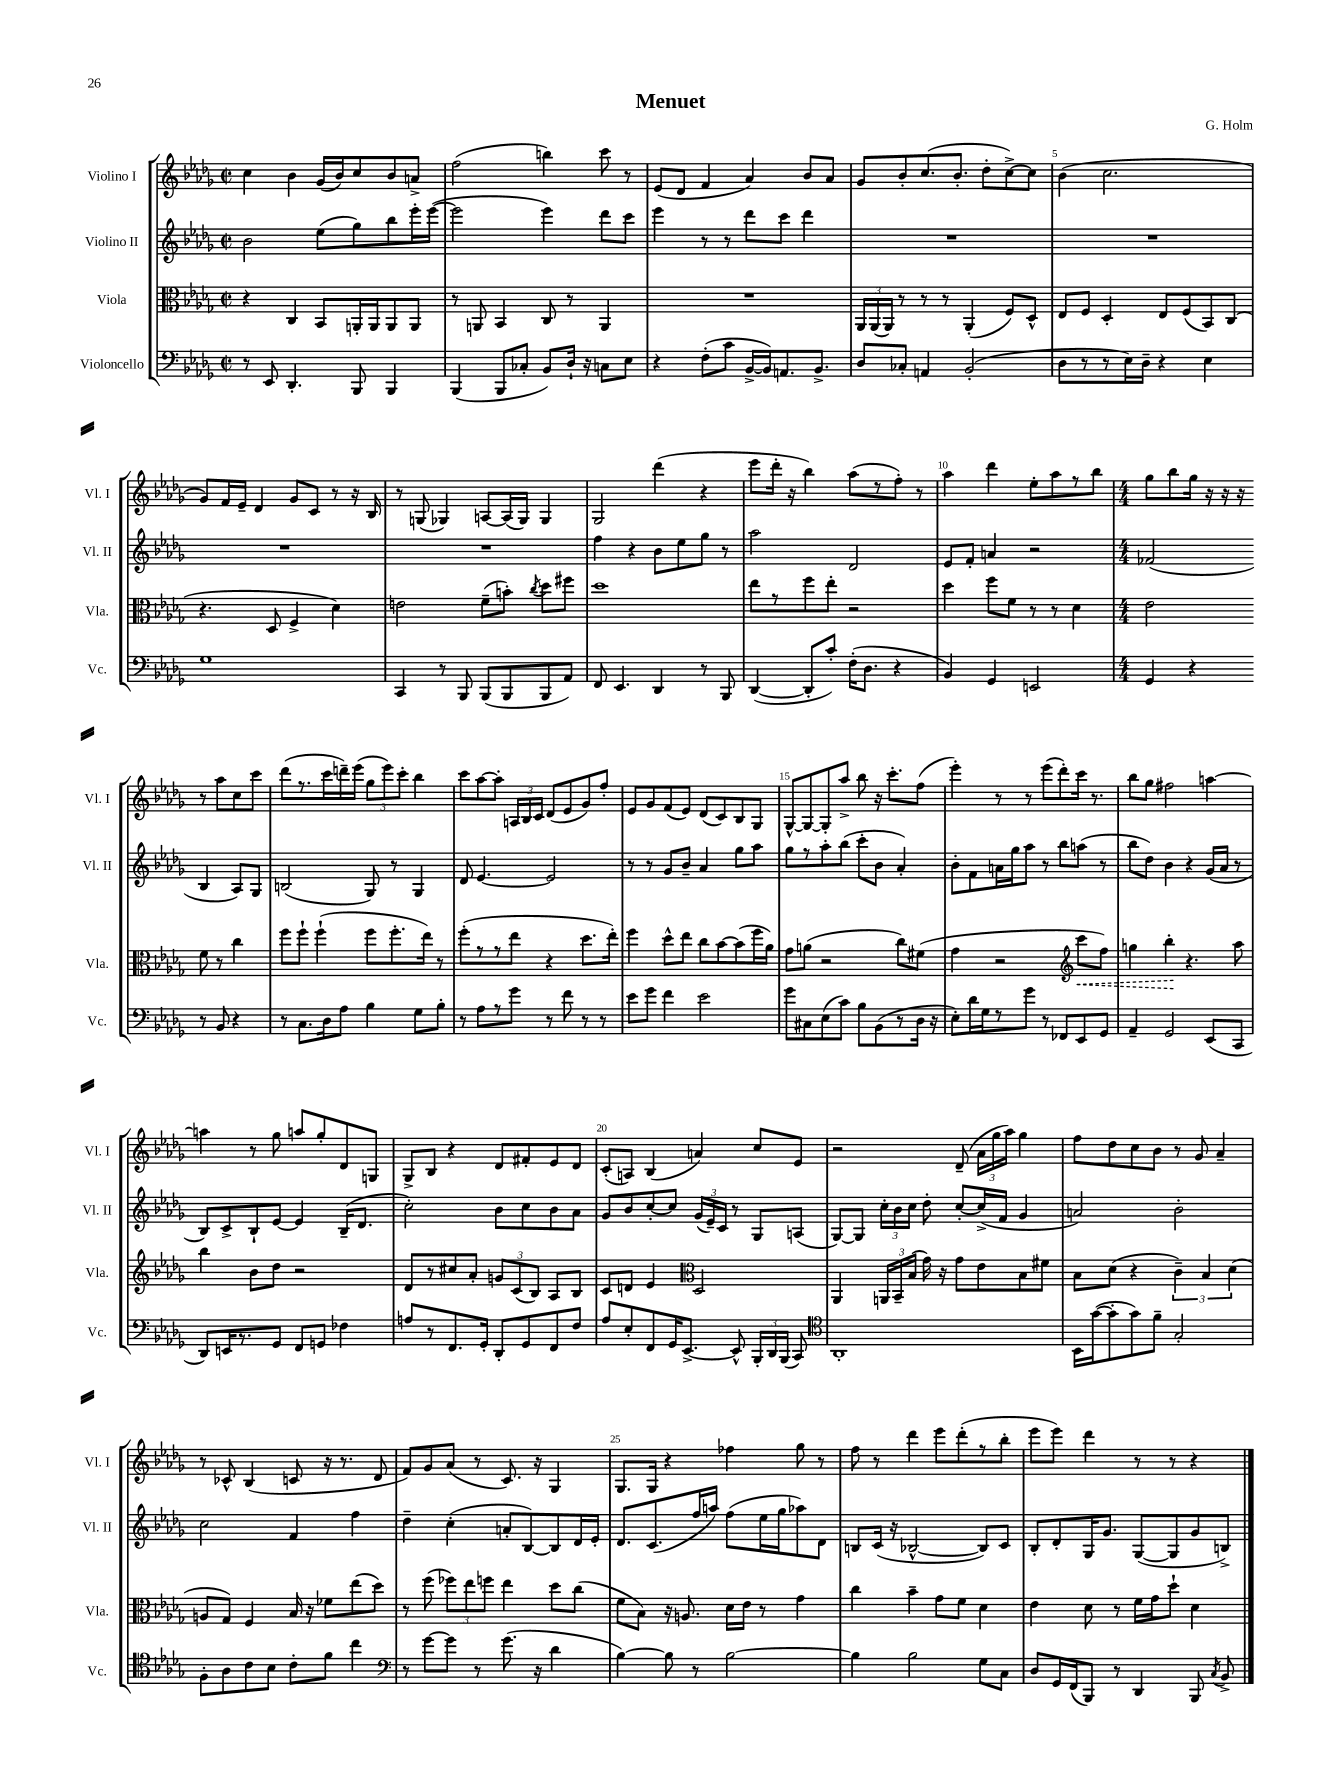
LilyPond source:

\header { title = "Menuet" composer = "G. Holm" }
<<
\new StaffGroup <<
\new Staff = "s0" \with { instrumentName = "Violino I" shortInstrumentName = "Vl. I" } {
    \clef treble \key des \major \defaultTimeSignature \time 2/2
    \autoBeamOff c''4 bes'4 ges'16[( bes'16) c''8 bes'8 a'8]-> |
    f''2( b''4) c'''8 r8 |
    ees'8[( des'8] f'4 aes'4) bes'8[ aes'8] |
    ges'8[ bes'8-. c''8.( bes'8.]-. des''8[-. c''8~->) c''8] |
    bes'4( c''2. |
    ges'8[) f'16 ees'16]-- des'4 ges'8[ c'8] r8 r16 bes16 |
    r8 g8( ges4) a8[~ a16( ges16]) ges4 |
    ges2 des'''4( r4 |
    ees'''8[ des'''16]-. r16 bes''4) aes''8[( r8 f''8]-.) r8 |
    aes''4 des'''4 ees''8[-. aes''8 r8 bes''8] |
    \numericTimeSignature \time 4/4 ges''8[ bes''8 ges''16] r16 r16 r16 r8 aes''8[ c''8 c'''8] |
    des'''8[( r8. c'''16 d'''16--) ees'''16]( \tuplet 3/2 { ges''8[ ees'''8) c'''8]-. } bes''4 |
    c'''8[ aes''8~ aes''8]-. \tuplet 3/2 { a16[ bes16 c'16] } des'8[( ees'8 ges'8) f''8]-. |
    ees'8[ ges'8 f'8( ees'8]) des'8[( c'8) bes8 ges8] |
    ges8[~-^ ges8~ ges8-. aes''8]-> bes''8 r16 c'''8.[-. f''8]( |
    ees'''4-.) r8 r8 ees'''8[( des'''8-.) c'''16] r8. |
    bes''8[ ges''8] fis''2 a''4~ |
    a''4 r8 ges''8 a''8[ ges''8-. des'8 g8] |
    ges8[-> bes8] r4 des'8[ fis'8-. ees'8 des'8] |
    c'8[-.( a8]) bes4( a'4) c''8[ ees'8] |
    r2 des'8--( \tuplet 3/2 { aes'16[ ges''16 aes''16]) } ges''4 |
    f''8[ des''8 c''8 bes'8] r8 ges'8 aes'4-- |
    r8 ces'8-^ bes4( c'8 r16 r8. des'8 |
    f'8[) ges'8 aes'8]( r8 c'8.) r16 ges4 |
    ges8.[ ges16] r4 fes''4 ges''8 r8 |
    f''8 r8 des'''4 ees'''8[ des'''8-.( r8 bes''8]-. |
    ees'''8[ ees'''8]) des'''4 r8 r8 r4 \bar "|." |
}
\new Staff = "s1" \with { instrumentName = "Violino II" shortInstrumentName = "Vl. II" } {
    \clef treble \key des \major \defaultTimeSignature \time 2/2
    \autoBeamOff bes'2 ees''8[( ges''8) bes''8 ees'''16-. ees'''16]~( |
    ees'''2 ees'''4) des'''8[ c'''8] |
    ees'''4 r8 r8 des'''8[ c'''8] des'''4 |
    R1 |
    R1 |
    R1 |
    R1 |
    f''4 r4 bes'8[ ees''8 ges''8] r8 |
    aes''2 des'2 |
    ees'8[ f'8]-. a'4 r2 |
    \numericTimeSignature \time 4/4 fes'2( bes4 aes8[) ges8] |
    b2( ges8) r8 ges4 |
    des'8 ees'4.~ ees'2 |
    r8 r8 ges'8[ bes'8]-- aes'4 ges''8[ aes''8] |
    ges''8[ r8 aes''8-. bes''8]( c'''8[-. bes'8] aes'4-.) |
    bes'8[-. f'8 a'16 ges''16 aes''8] r8 bes''8[ a''8]( r8 |
    bes''8[ des''8]) bes'4 r4 ges'16[( aes'16] r8 |
    bes8[) c'8-> bes8-! ees'8]~ ees'4 bes16[--( des'8.] |
    c''2-.) bes'8[ c''8 bes'8 aes'8] |
    ges'8[ bes'8 c''8~-. c''8] \tuplet 3/2 { ges'16[( ees'16--) c'16] } r8 ges8[ a8]( |
    ges8[~) ges8] \tuplet 3/2 { c''16[-. bes'16 c''16] } des''8-. c''8[~-. c''16->( f'16] ges'4 |
    a'2) bes'2-. |
    c''2 f'4 f''4 |
    des''4-- c''4-.( a'8[-. bes8~) bes8 des'16 ees'16]-. |
    des'8.[ c'8.( f''16 a''16]) f''8[( ees''16 ges''16 aes''8) des'8] |
    b8[ c'16]( r16 bes2~-^ bes8[) c'8] |
    bes8[-. des'8-. ges16 ges'8.] ges8[~( ges8 ges'8 b8]->) \bar "|." |
}
\new Staff = "s2" \with { instrumentName = "Viola" shortInstrumentName = "Vla." } {
    \clef alto \key des \major \defaultTimeSignature \time 2/2
    \autoBeamOff r4 c4 bes,8[ a,16-. a,16 a,8 a,8] |
    r8 a,8 bes,4 c8 r8 a,4 |
    R1 |
    \tuplet 3/2 { aes,16[ aes,16( aes,16]) } r8 r8 r8 aes,4-.( f8[) des8]-^ |
    ees8[ f8] des4-. ees8[ f8( bes,8) c8]( |
    r4. des8 f4-> des'4) |
    e'2 f'8[--( b'8]-.) \acciaccatura { c''8 } des''8[ fis''8] |
    des''1 |
    ees''8[ r8 f''8 ees''8]-. r2 |
    des''4 f''8[ f'8] r8 r8 des'4 |
    \numericTimeSignature \time 4/4 ees'2 f'8 r8 c''4 |
    f''8[ f''8]-! f''4-!( f''8[ f''8.-. ees''16]) r8 |
    f''8[-.( r8 r8 ees''8] r4 des''8.[ ees''16]-.) |
    f''4 des''8[-^ ees''8] c''8[ bes'8~ bes'8( f''16 aes'16]) |
    ges'8[ a'8]( r2 c''8[) fis'8]( |
    ges'4 r2 \clef treble \once \override Hairpin.style = #'dashed-line c'''8[\< f''8]) |
    g''4 bes''4-.\! r4. aes''8 |
    bes''4 bes'8[ des''8] r2 |
    des'8[ r8 cis''8 aes'8]-. \tuplet 3/2 { g'8[ c'8( bes8]) } aes8[ bes8] |
    c'8[ d'8] ees'4 \clef alto des2 |
    aes,4 \tuplet 3/2 { a,16[ bes,16-- bes16]( } ges'16) r16 ges'8[ ees'8 bes8 fis'8] |
    bes8[ des'8]( r4 \tuplet 3/2 { c'4--) bes4 des'4( } |
    a8[ ges8]) f4 bes16 r16 fes'8[ ees''8( des''8]) |
    r8 f''8( \tuplet 3/2 { fes''8[) ees''8 f''8] } ees''4 des''8[ c''8]( |
    f'8[ bes8]) r16 a8. des'16[ ees'16] r8 ges'4 |
    c''4 bes'4-- ges'8[ f'8] des'4 |
    ees'4 des'8 r8 f'16[ ges'16 des''8]-! des'4 \bar "|." |
}
\new Staff = "s3" \with { instrumentName = "Violoncello" shortInstrumentName = "Vc." } {
    \clef bass \key des \major \defaultTimeSignature \time 2/2
    \autoBeamOff r8 ees,8 des,4.-. bes,,8 bes,,4 |
    bes,,4( bes,,8[ ces8]-. bes,8[) des16]-! r16 c8[ ees8] |
    r4 f8[-.( c'8] bes,16[~-> bes,16) a,8. bes,8.]-> |
    des8[ ces8]-. a,4 bes,2-.( |
    des8[ r8 r8 ees16) des16]-- r4 ees4 |
    ges1 |
    c,4 r8 bes,,8 bes,,8[( bes,,8 bes,,8 aes,8]) |
    f,8 ees,4. des,4 r8 bes,,8 |
    des,4~( des,8[-. c'8]-.) f16[-.( des8.] r4 |
    bes,4) ges,4 e,2 |
    \numericTimeSignature \time 4/4 ges,4 r4 r8 bes,8 r4 |
    r8 c8.[ des16 aes8] bes4 ges8[ bes8]-. |
    r8 aes8[ r8 ges'8] r8 f'8 r8 r8 |
    ees'8[ ges'8] f'4 ees'2 |
    ges'8[ cis8 ees8( c'8]) bes8[ bes,8( r8 des16] r16 |
    ees8[-.) des'16 ges16 r8 ges'8] r8 fes,8[ ees,8 ges,8] |
    aes,4-- ges,2 ees,8[( c,8] |
    des,8[) e,16 r8. ges,8] f,8[ g,8] fes4 |
    a8[ r8 f,8. ges,16]-. des,8[-. ges,8 f,8 f8] |
    aes8[ ees8-. f,8 ges,16 ees,8.]~-> ees,8-^ \tuplet 3/2 { bes,,16[-. des,16 bes,,16]( } c,8) |
    \clef tenor aes,1-. |
    bes,16[ ges'16~( ges'8-. ges'8) f'8]-- ges2-. |
    f8[-. aes8 c'8 bes8] c'8[-. f'8] c''4 |
    \clef bass r8 ges'8[~ ges'8] r8 ges'8.( r16 des'4 |
    bes4~) bes8 r8 bes2~ |
    bes4 bes2 ges8[ c8] |
    des8[ ges,16 f,16( bes,,8]) r8 des,4 bes,,8 \acciaccatura { c8 } bes,8-> \bar "|." |
}
>>
>>
\layout { \context { \Score \override BarNumber.break-visibility = ##(#f #t #t) barNumberVisibility = #(every-nth-bar-number-visible 5) } }
